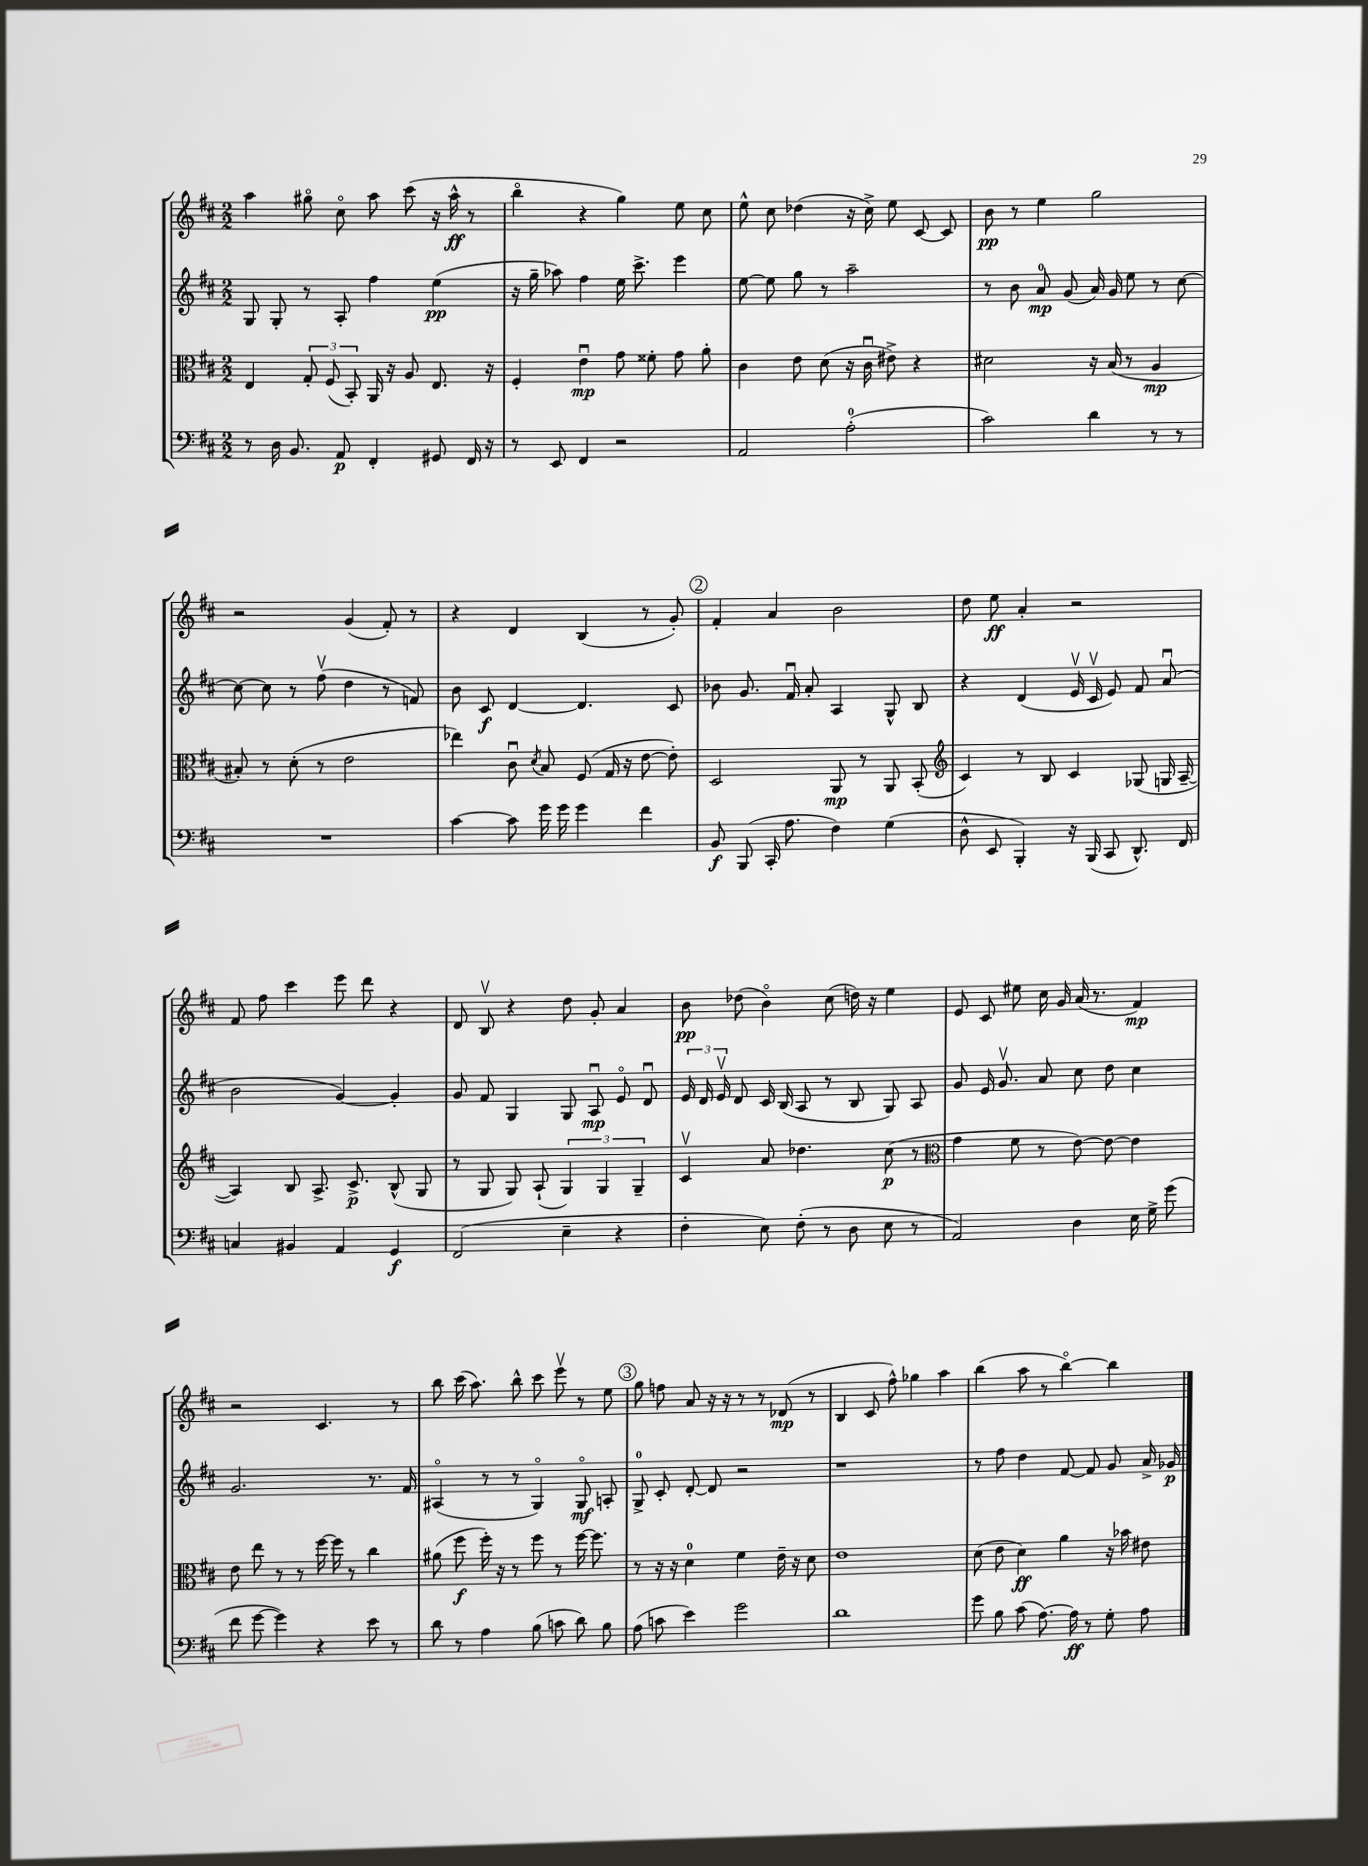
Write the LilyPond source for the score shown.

<<
\new StaffGroup <<
\new Staff = "s0" {
    \clef treble \key d \major \numericTimeSignature \time 2/2
    \autoBeamOff a''4 gis''8\flageolet cis''8\flageolet a''8 cis'''8( r16 a''16-^\ff r8 |
    b''4\flageolet r4 g''4) e''8 cis''8 |
    e''8-^ cis''8 des''4( r16 cis''16->) e''8 cis'8~ cis'8 |
    b'8\pp r8 e''4 g''2 |
    r2 g'4( fis'8-.) r8 |
    r4 d'4 b4( r8 g'8-.) |
    \mark \markup { \circle "2" } fis'4-. a'4 b'2 |
    d''8 e''8\ff a'4-. r2 |
    fis'8 fis''8 cis'''4 e'''8 d'''8 r4 |
    d'8 b8\upbow r4 d''8 g'8-. a'4 |
    b'8\pp des''8( b'4\flageolet) cis''8( d''16) r16 e''4 |
    e'8 cis'8 eis''8 cis''16 g'16 a'16( r8. fis'4\mp) |
    r2 cis'4. r8 |
    b''8 cis'''16( a''8.) b''8-^ cis'''8 e'''8\upbow r8 e''8 |
    \mark \markup { \circle "3" } g''8 f''8 a'8 r16 r16 r8 r8 des'8\mp( r8 |
    b4 cis'8 fis''8-^) ges''4 a''4 |
    b''4( a''8 r8 b''4~\flageolet) b''4 \bar "|." |
}
\new Staff = "s1" {
    \clef treble \key d \major \numericTimeSignature \time 2/2
    \autoBeamOff g8 g8-. r8 a8-. fis''4 e''4\pp( |
    r16 g''16-- aes''8) fis''4 e''16 cis'''8.-> e'''4 |
    e''8~ e''8 g''8 r8 a''2-- |
    r8 b'8 a'8-0\mp g'8( a'16) g'16 e''8 r8 cis''8~ |
    cis''8~ cis''8 r8 fis''8\upbow( d''4 r8 f'8) |
    b'8 cis'8\f d'4~ d'4. cis'8 |
    \mark \markup { \circle "2" } bes'8 g'8. fis'16\downbow a'8-. a4 g8-^ b8 |
    r4 d'4( e'16\upbow cis'16\upbow e'8) fis'8 a'8\downbow( |
    b'2 g'4~) g'4-. |
    g'8 fis'8 g4 g8 a8\downbow\mp e'8\flageolet d'8\downbow |
    \tuplet 3/2 { e'16 d'16 e'16\upbow } d'8 cis'16 b16( a8 r8 b8 g8) a8 |
    g'8 e'16 g'8.\upbow a'8 cis''8 d''8 cis''4 |
    g'2. r8. fis'16 |
    ais4\flageolet( r8 r8 g4\flageolet) g8\flageolet\mf a8-. |
    \mark \markup { \circle "3" } g8-0-> cis'8-. d'8~-. d'8 r2 |
    r1 |
    r8 fis''8 d''4 fis'8~ fis'8 g'8 a'16-> ges'16\p \bar "|." |
}
\new Staff = "s2" {
    \clef alto \key d \major \numericTimeSignature \time 2/2
    \autoBeamOff e4 \tuplet 3/2 { g8-. fis8( b,8-.) } a,16 r16 a8 e8. r16 |
    fis4-. e'4\downbow\mp g'8 fisis'8-. g'8 a'8-. |
    cis'4 e'8 d'8( r16 cis'16\downbow eis'8->) r4 |
    dis'2 r16 b16( r8 a4\mp |
    bis8-.) r8 d'8-.( r8 e'2 |
    ees''4) cis'8\downbow \acciaccatura { d'8 } b8 fis8( g16 r16 e'8~ e'8-.) |
    \mark \markup { \circle "2" } d2 a,8\mp r8 a,8 b,8-.( |
    \clef treble cis'4) r8 b8 cis'4 ges8( g16 a16~-- |
    a4) b8 a8.-> cis'8.->\p b8-^( g8 |
    r8 g8 g8) a8-!( \tuplet 3/2 { g4) g4 g4-- } |
    cis'4\upbow a'8 des''4. cis''8\p( r8 |
    \clef alto g'4 fis'8 r8 e'8~) e'8~ e'4 |
    e'8 e''8 r8 r8 fis''16~ fis''16 r8 cis''4 |
    ais'8( fis''8\f fis''16-.) r16 r8 fis''8 r8 fis''16~ fis''8. |
    \mark \markup { \circle "3" } r8 r16 r16 d'4-0 fis'4 e'16-- r16 d'8 |
    e'1 |
    d'8( e'8 d'4\ff) a'4 r16 bes'16 eis'8 \bar "|." |
}
\new Staff = "s3" {
    \clef bass \key d \major \numericTimeSignature \time 2/2
    \autoBeamOff r8 d16 b,8. a,8\p fis,4-. gis,8 fis,16 r16 |
    r8 e,8 fis,4 r2 |
    a,2 a2-0-.( |
    cis'2) d'4 r8 r8 |
    R1 |
    cis'4~ cis'8 g'16 g'16 g'4 fis'4 |
    \mark \markup { \circle "2" } b,8\f b,,8( cis,16-. a8. fis4) g4( |
    d8-^ e,8 b,,4-.) r16 b,,16( cis,8 d,8.-^) fis,16 |
    c4 bis,4 a,4 g,4\f |
    fis,2( e4-- r4 |
    fis4-. e8) fis8-.( r8 d8 e8 r8 |
    a,2) d4 e16 g16-> g'8( |
    fis'8 g'8~ g'4) r4 e'8 r8 |
    d'8 r8 a4 b8( c'8 d'8) b8 |
    \mark \markup { \circle "3" } a8( c'8 e'4) g'2 |
    d'1 |
    g'8 b8 cis'8( a8.~) a16\ff r8 g8-. a8 \bar "|." |
}
>>
>>
\layout { \context { \Score \remove "Bar_number_engraver" } }
